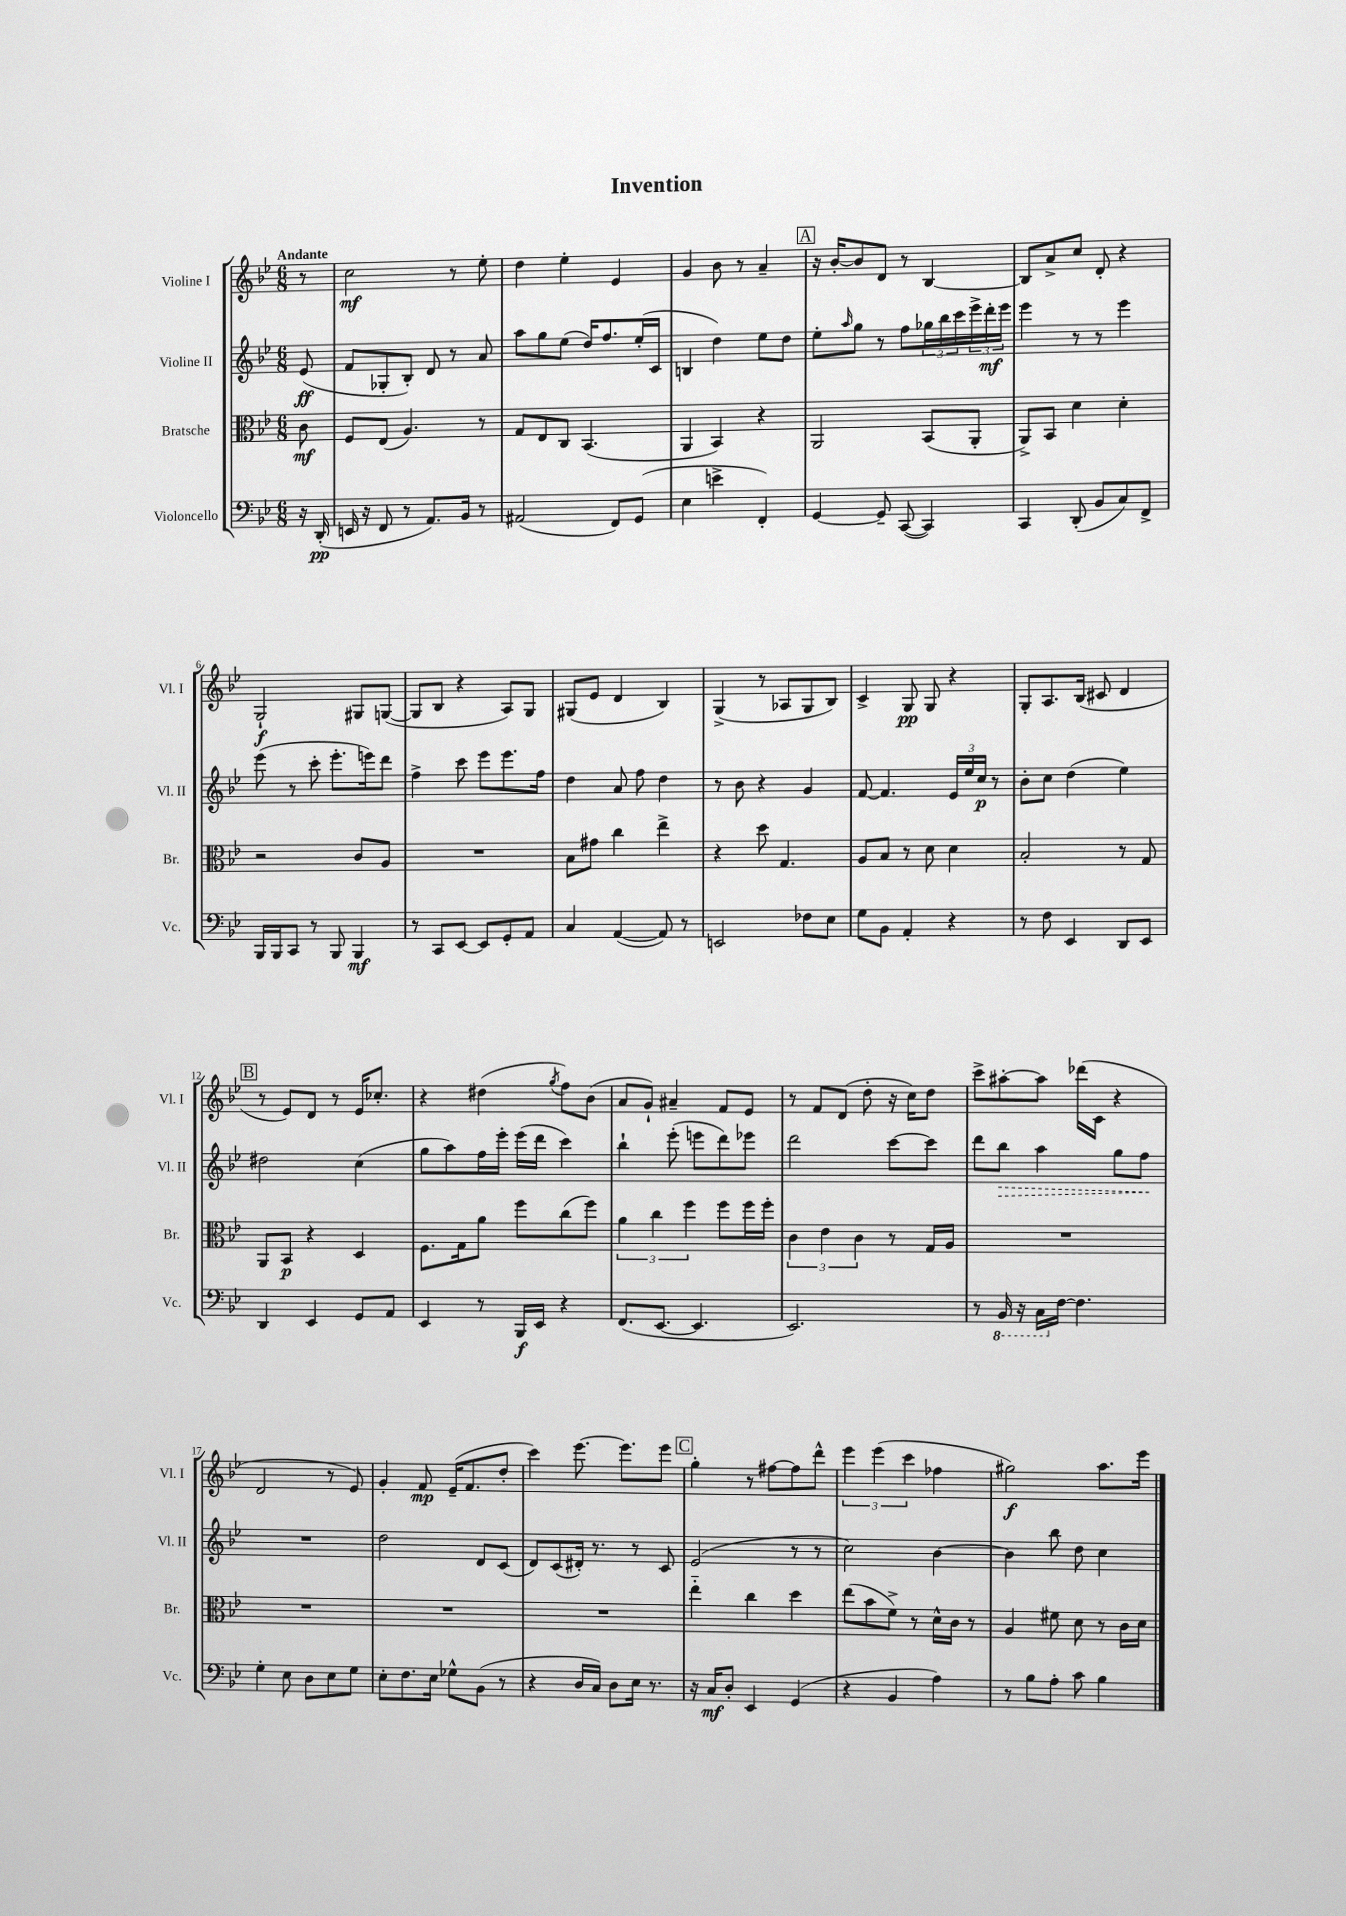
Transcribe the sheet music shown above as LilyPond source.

\header { title = "Invention" }
<<
\new StaffGroup <<
\new Staff = "s0" \with { instrumentName = "Violine I" shortInstrumentName = "Vl. I" } {
    \clef treble \key bes \major \numericTimeSignature \time 6/8 \partial 8 \tempo "Andante"
    r8 |
    c''2\mf r8 ees''8-. |
    d''4 ees''4-. ees'4 |
    g'4 bes'8 r8 a'4-- |
    \mark \markup { \box "A" } r16 bes'16~-. bes'8 d'8 r8 bes4~ |
    bes8 a'8-> c''8 d'8-. r4 |
    g2-!\f gis8 g8~( |
    g8 bes8 r4 a8) g8 |
    gis8( ees'8 d'4 bes4) |
    g4->( r8 aes8 g8 bes8) |
    c'4-> g8\pp g8 r4 |
    g8-. a8. bes16( cis'8 d'4 |
    \mark \markup { \box "B" } r8 ees'8) d'8 r8 ees'16 ces''8.-. |
    r4 dis''4( \acciaccatura { g''8 } f''8) bes'8( |
    a'8 g'8-!) ais'4-- f'8 ees'8 |
    r8 f'8 d'8( d''8-. r16 c''16) d''8 |
    c'''8-> ais''8~-. ais''8 des'''16( c'16 r4 |
    d'2 r8 ees'8) |
    g'4-. f'8\mp ees'16--( f'8. d''8-. |
    c'''4) ees'''8.~ ees'''8. ees'''8 |
    \mark \markup { \box "C" } g''4-. r8 fis''8~ fis''8 d'''8-^ |
    \tuplet 3/2 { ees'''4 ees'''4( c'''4 } fes''4 |
    gis''2\f) a''8. ees'''16 \bar "|." |
}
\new Staff = "s1" \with { instrumentName = "Violine II" shortInstrumentName = "Vl. II" } {
    \clef treble \key bes \major \numericTimeSignature \time 6/8 \partial 8
    ees'8\ff( |
    f'8 ges8-. bes8-.) d'8 r8 a'8 |
    a''8 g''8 ees''8( d''16) f''8. ees''16-.( c'16 |
    b4 d''4) ees''8 d''8 |
    \mark \markup { \box "A" } ees''8-. \grace { a''16 } g''8 r8 f''8 \tuplet 3/2 { ges''16 bes''16 c'''16 } \tuplet 3/2 { ees'''16-> d'''16-.\mf ees'''16 } |
    ees'''4 r8 r8 ees'''4 |
    ees'''8( r8 c'''8-. ees'''8.-. e'''16) d'''8 |
    f''4-> c'''8 ees'''8 ees'''8. f''16 |
    d''4 a'8 f''8 d''4 |
    r8 bes'8 r4 g'4 |
    f'8~ f'4. \tuplet 3/2 { ees'16 ees''16 c''16\p } r8 |
    bes'8-. c''8 d''4( ees''4) |
    \mark \markup { \box "B" } dis''2 c''4( |
    g''8 a''8) f''16 ees'''16-. ees'''16( d'''16 c'''4) |
    bes''4-! ees'''8-.( e'''8 d'''8) ees'''8 |
    d'''2 c'''8~ c'''8 |
    d'''8 \once \override Hairpin.style = #'dashed-line bes''8\> a''4 g''8 f''8\! |
    R2. |
    d''2 d'8 c'8( |
    d'8) c'8( dis'16-.) r8. r8 c'8 |
    \mark \markup { \box "C" } ees'2( r8 r8 |
    c''2) bes'4~ |
    bes'4 bes''8 d''8 c''4 \bar "|." |
}
\new Staff = "s2" \with { instrumentName = "Bratsche" shortInstrumentName = "Br." } {
    \clef alto \key bes \major \numericTimeSignature \time 6/8 \partial 8
    c'8\mf |
    f8 ees8( a4.) r8 |
    g8 ees8 c8 bes,4.( |
    a,4 bes,4) r4 |
    \mark \markup { \box "A" } a,2 bes,8( a,8-. |
    a,8->) bes,8 d'4 d'4-. |
    r2 c'8 a8 |
    R2. |
    bes8 gis'8 c''4 ees''4-> |
    r4 d''8 g4. |
    a8 bes8 r8 d'8 d'4 |
    bes2-. r8 g8 |
    \mark \markup { \box "B" } a,8 bes,8\p r4 d4 |
    f8. g16 a'8 f''8 c''8( f''8) |
    \tuplet 3/2 { a'4 c''4 f''4 } f''8 f''16 f''16-. |
    \tuplet 3/2 { c'4 ees'4 c'4 } r8 g16 a16 |
    R2. |
    R2. |
    R2. |
    R2. |
    \mark \markup { \box "C" } ees''4-_ c''4 d''4 |
    ees''8( bes'8 f'8->) r8 d'16-^ c'16 r8 |
    a4 fis'8 d'8 r8 c'16 d'16 \bar "|." |
}
\new Staff = "s3" \with { instrumentName = "Violoncello" shortInstrumentName = "Vc." } {
    \clef bass \key bes \major \numericTimeSignature \time 6/8 \partial 8
    r16 d,16-.\pp( |
    e,16 r16 f,8 r8 a,8.) bes,16 r8 |
    ais,2( f,8) g,8( |
    ees4 e'4-> f,4-.) |
    \mark \markup { \box "A" } g,4~ g,8-- c,8~( c,4) |
    c,4 d,8-.( bes,8 c8) f,8-> |
    bes,,16 bes,,16 c,8 r8 bes,,8 bes,,4\mf |
    r8 c,8 ees,8~ ees,8 g,8-. a,8 |
    c4 a,4~( a,8) r8 |
    e,2 fes8 ees8 |
    g8 bes,8 a,4-. r4 |
    r8 f8 ees,4 d,8 ees,8 |
    \mark \markup { \box "B" } d,4 ees,4 g,8 a,8 |
    ees,4 r8 bes,,16\f ees,16 r4 |
    f,8.( ees,8.~ ees,4. |
    ees,2.) |
    r8 \ottava #-1 bes,,16 r16 c,16 \ottava #0 f16~ f4. |
    g4-. ees8 d8 ees8 g8 |
    ees8-. f8. ees16 ges8-^ bes,8( r8 |
    r4 d16 c16) d8 ees16 r8. |
    \mark \markup { \box "C" } r16 c16\mf d8-. ees,4 g,4( |
    r4 bes,4 a4) |
    r8 bes8 a8-. c'8 bes4 \bar "|." |
}
>>
>>
